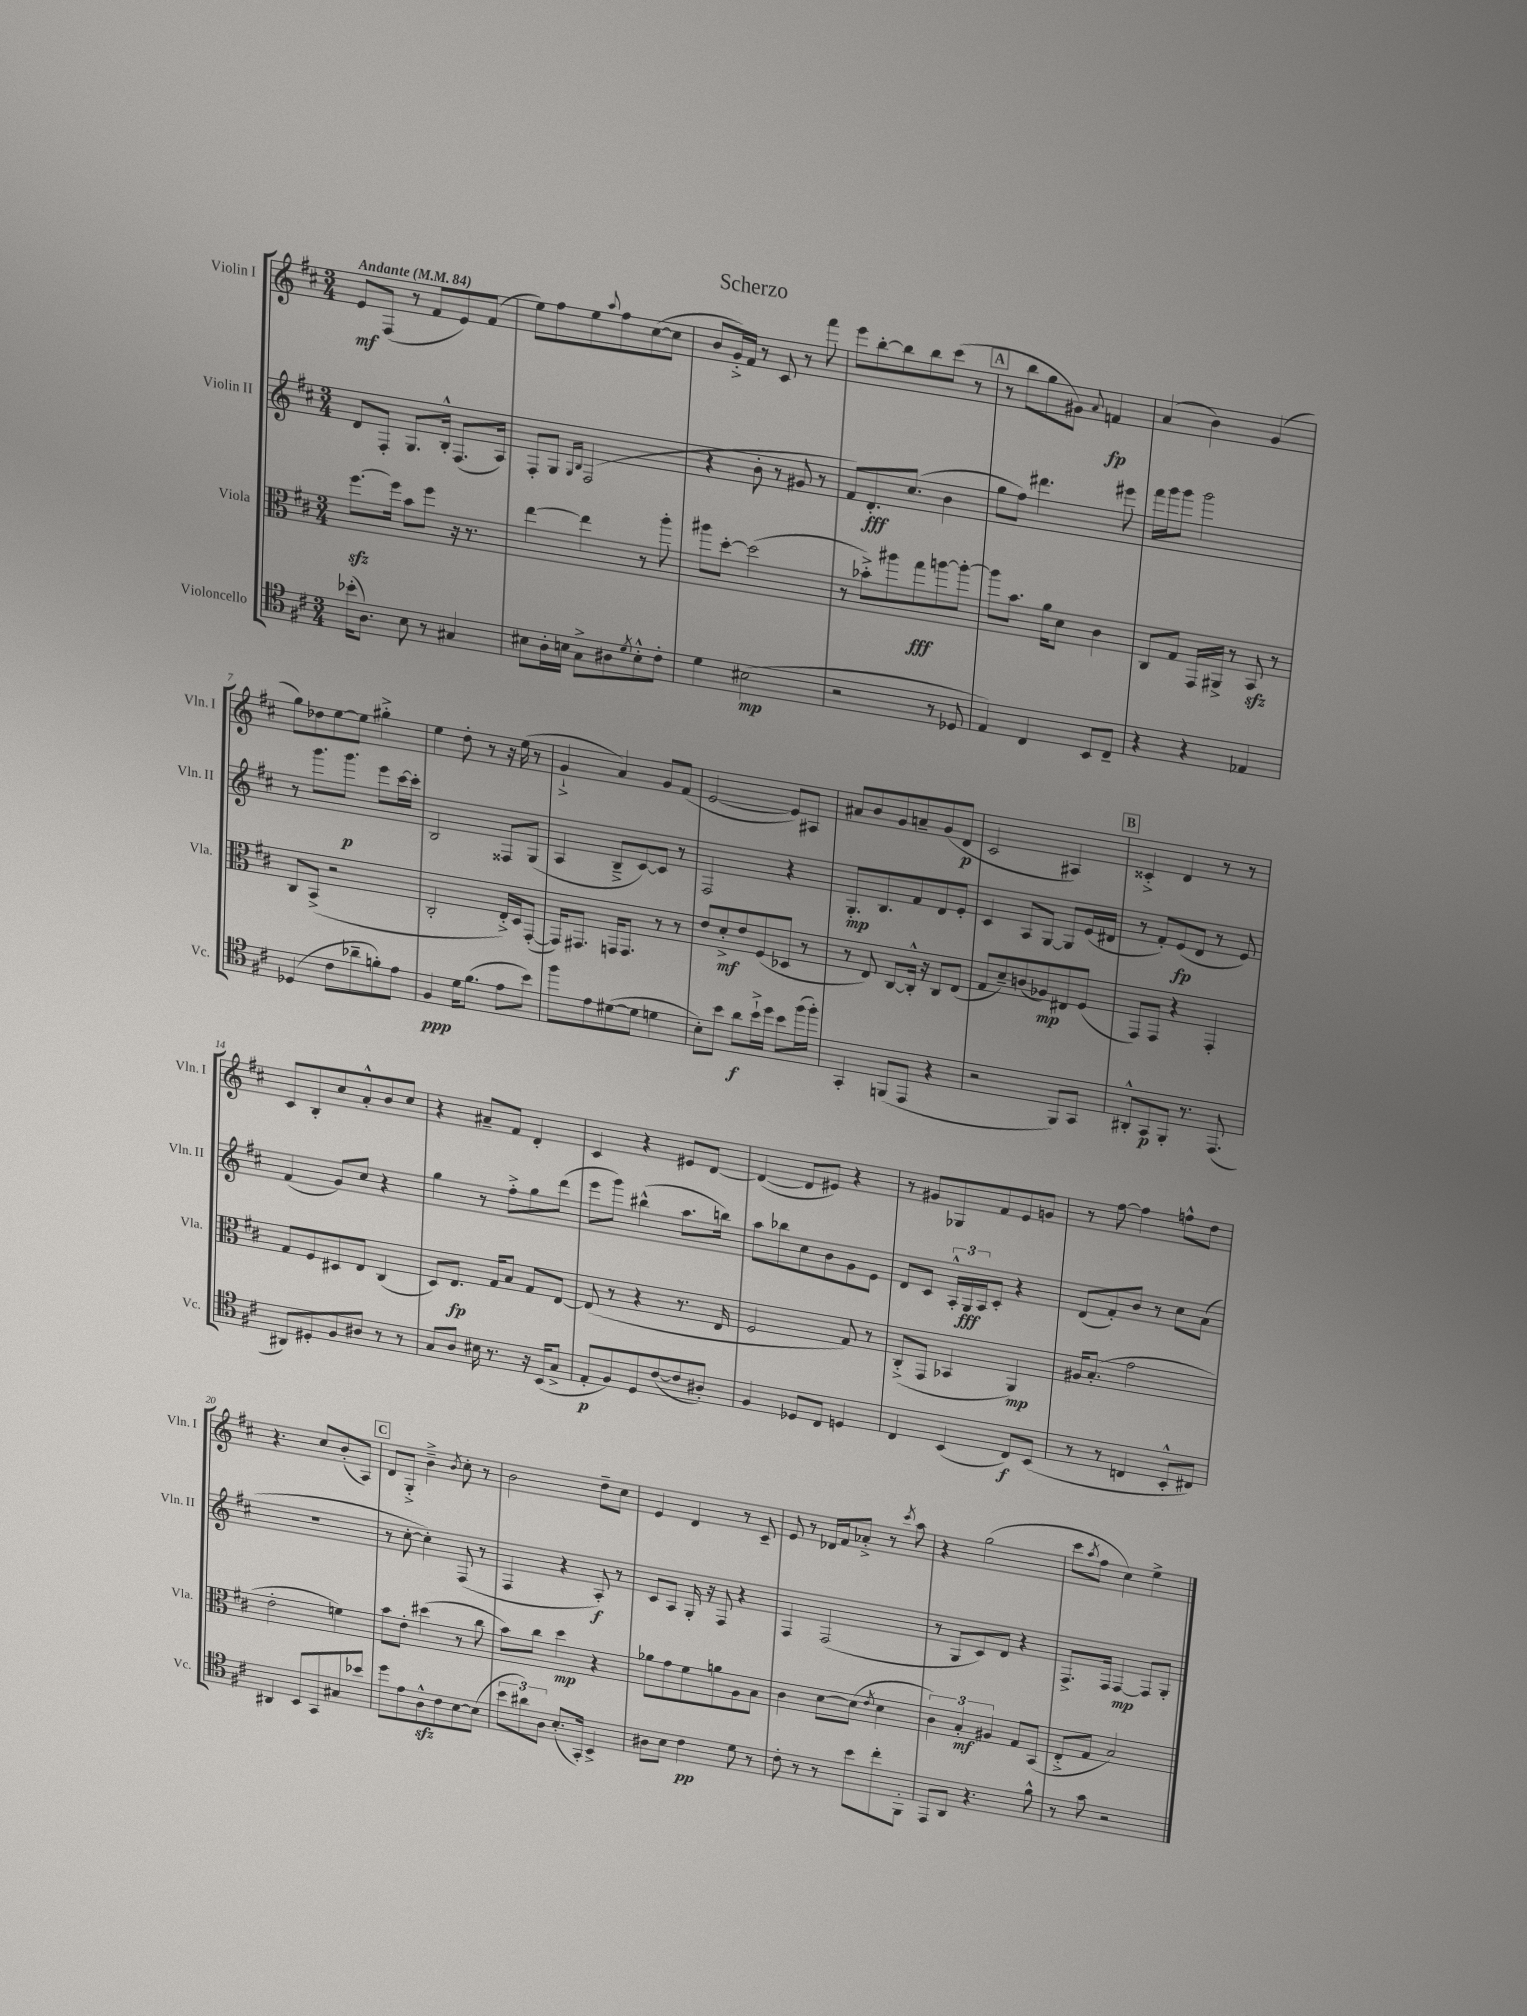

**kern	**kern	**kern	**kern
*staff4	*staff3	*staff2	*staff1
*clefC4	*clefC3	*clefG2	*clefG2
*k[f#c#]	*k[f#c#]	*k[f#c#]	*k[f#c#]
*M3/4	*M3/4	*M3/4	*M3/4
*MM84	*MM84	*MM84	*MM84
(16b-'	[8.ff#	8d	8e
8.A)	.	.	.
.	.	8F#'	(8F#
.	16ff#]	.	.
8B	8b	8.G	8r
8r	8ff#	.	8f#
.	.	16B'^^	.
4G#	16r	(8.F#	8e)
.	8.r	.	.
.	.	.	(8f#
.	.	16A)	.
=	=	=	=
8B#	[4ee	8F#'	8ee)
16A'	.	8G	8ff#
16B	.	.	.
.	.	16qqG	.
.	.	16qqB	.
8G^	4ee]	(2F#	8ee
.	.	.	8qqaa
8A#	.	.	8ff#
8qd	.	.	.
8B'^^	8r	.	([8cc#
8c#'	8aa'	.	8cc#]
=	=	=	=
4d	8aa#	4r	8b
.	[8dd'	.	16g'^)
.	.	.	16f#
(2B#	(2dd]	8b'	8r
.	.	8r	8c#
.	.	8g#	8r
.	.	8r	8fff#
=	=	=	=
2r	8r	8f#)	8eee
.	8b-'^)	8.d'	[8bb'
.	8aa#	.	8bb]
.	.	(8.cc#	.
.	8gg	.	8bb
8r	[8aa	4b	(8ccc#
8D-	8aa'_	.	8r
=	=	=	=
4E)	8aa]	8gg	8r
.	8.b	8ff#)	8bb
4C#	.	4.ddd#	8gg
.	16a	.	.
.	8d	.	8g#)
.	.	.	8qqa
8BB	4c#	.	4f
8C#~	.	8eee#	.
=	=	=	=
4r	8C#	16fff#	(4a
.	.	16ggg	.
.	8G	8ggg	.
4r	16GG	2ggg	4b)
.	16AA#^	.	.
.	8r	.	.
4E-	8BB	.	(4g
.	8r	.	.
=	=	=	=
(4D-	8C#	8r	8gg)
.	(8BB^	8.ggg	8dd-
8c#	2r	.	[8ee
.	.	8.ggg	.
8a-~	.	.	8ee]
8f')	.	8eee	4gg#'^
8e	.	[16ccc#	.
.	.	16ccc#']	.
=	=	=	=
4F#	2C#'	2B	4ee
16d	.	.	8dd'
(8.f#	.	.	.
.	.	.	8r
8e	16E'^)	8F##	16r
.	16D	.	(16ee
8b)	([8GG'	(8G	8r
=	=	=	=
8ff#	16GG])	4A	4g`^
.	8.GG#	.	.
8e	.	.	.
([8d#	16GG	8B~^	4a)
.	8.GG	.	.
8d#]	.	[8c#)	.
4d	8r	8c#]	8g
.	8r	8r	(8f#
=	=	=	=
8B')	8e	2F#	[2e
8b	8d'^	.	.
8a	8e	.	.
16b`^	(8F#	.	.
16dd	.	.	.
8b	8D-	4r	8e])
(16ff#	8r	.	8A#
16ff#')	.	.	.
=	=	=	=
4GG'	8r	8.G'	8a#
.	8E)	.	8b
.	.	8.B	.
(8FF	[8C#	.	8g
8EE	16C#'^^]	8f#	8a~
.	16r	.	.
4r	8C#	8d	(8g
.	(8E	8e'	8d
=	=	=	=
2r	8G	4c#	2c#
.	8d~)	.	.
.	(8c	8A	.
.	8A-)	[8G	.
8FF#)	8E#	8G]	4A#)
8GG	(8F#	(16e	.
.	.	16d#	.
=	=	=	=
8AA#'^^	8GG)	8r	4c##'^
8GG	8GG	8f#')	.
8FF#'	4r	(8e	4d
8.r	.	8d	.
.	4GG'	8r	8r
(8.EE	.	.	.
.	.	8e)	8r
=	=	=	=
8AA#)	8G	(4f#	8c#
8D#'	8F#	.	8B'
8F#	8D#	8g)	8cc#
8A#	8E	8cc#	8a'^^
8r	(4C#	4r	8b
8r	.	.	8cc#
=	=	=	=
8G	8D)	4gg	4r
8A	8.E	.	.
16B#	.	8r	8a#~
8.r	16G	.	.
.	8B	8ff#'^	8f#
16r	8G	8gg	4d'
(16BB	.	.	.
8G^	[8E	(8ddd	.
=	=	=	=
8E'	(8E]	8eee	4c#
8F#)	8r	8ggg)	.
8D	4r	(4bb#^^	4r
([8c#	.	.	.
8c#]	8.r	8.aa	8e#
8A#')	.	.	[8d
.	16E	16bb)	.
=	=	=	=
4F#	2F#	8aa	(4d_
.	.	8bb-	.
8D-	.	8cc#	8d]
8C#	.	8b	8e#)
4D	8G)	8g	4r
.	8r	8e	.
=	=	=	=
4C#	(8C#'^	8d	8r
.	8GG	8c#	8g#
(4BB	4BB-	24A'^^	8G-
.	.	24G	.
.	.	24A	.
.	.	8c#'	8f#
8C#)	4AA)	4r	8e
(8BB	.	.	8g
=	=	=	=
8r	16A#	(8d	8r
.	(8.B'	.	.
8r	.	8f#')	[8ff#
4C	2g	8b	4ff#]
.	.	8r	.
8BB'^^	.	8cc#	8ff^^
8C#)	.	(8a	8dd
=	=	=	=
4AA#	2e'	2.r	4.r
8BB	.	.	.
8GG	.	.	8cc#
8G#	4f)	.	(8b'
8b-	.	.	8A)
=	=	=	=
8dd	8b	8r	8d
8e	8e'	[8cc#'	8G'^
8A^^	(4dd#	4cc#'])	4b~^
8c#	.	.	.
.	.	.	8qb
[8B	8r	(8F#	8cc#'
(8B]	8cc#	8r	8r
=	=	=	=
12b	8b)	4F#	2b
12a#)	.	.	.
.	8cc#	.	.
12A	.	.	.
(8.B'	4dd	4r	.
16GG')	.	.	.
4BB^	4r	8A')	8dd~
.	.	8r	8cc#
=	=	=	=
8A#	8a-	8c#	4e
8B	8g	8A	.
4c#	8f#	16G'	4d
.	.	16r	.
.	8a	8F#	.
8d	8A	4r	8r
8r	8B	.	8c#~
=	=	=	=
8c#'	4c#	4F#	8e
8r	.	.	8r
8r	[8d	(2F#	16d-
.	.	.	16f#
8b	(8d]	.	8a-'^
.	8qe	.	.
8cc#'	4d	.	8r
.	.	.	8qccc#
8FF#'	.	.	8aa
=	=	=	=
8EE	6c#)	8r	4r
8AA	.	8G	.
.	6B'	.	.
4.r	.	8c#)	(2gg
.	6A#	.	.
.	.	8d	.
.	8G	4r	.
8f#^^	(8BB	.	.
=	=	=	=
8r	8E'^	8.F#^	8ccc#
.	.	.	8qaa
8g	8G	.	8ff#
.	.	16F#	.
2r	2B)	[4F#	4cc#)
.	.	8F#]	4ee^
.	.	8G'	.
==	==	==	==
*-	*-	*-	*-
